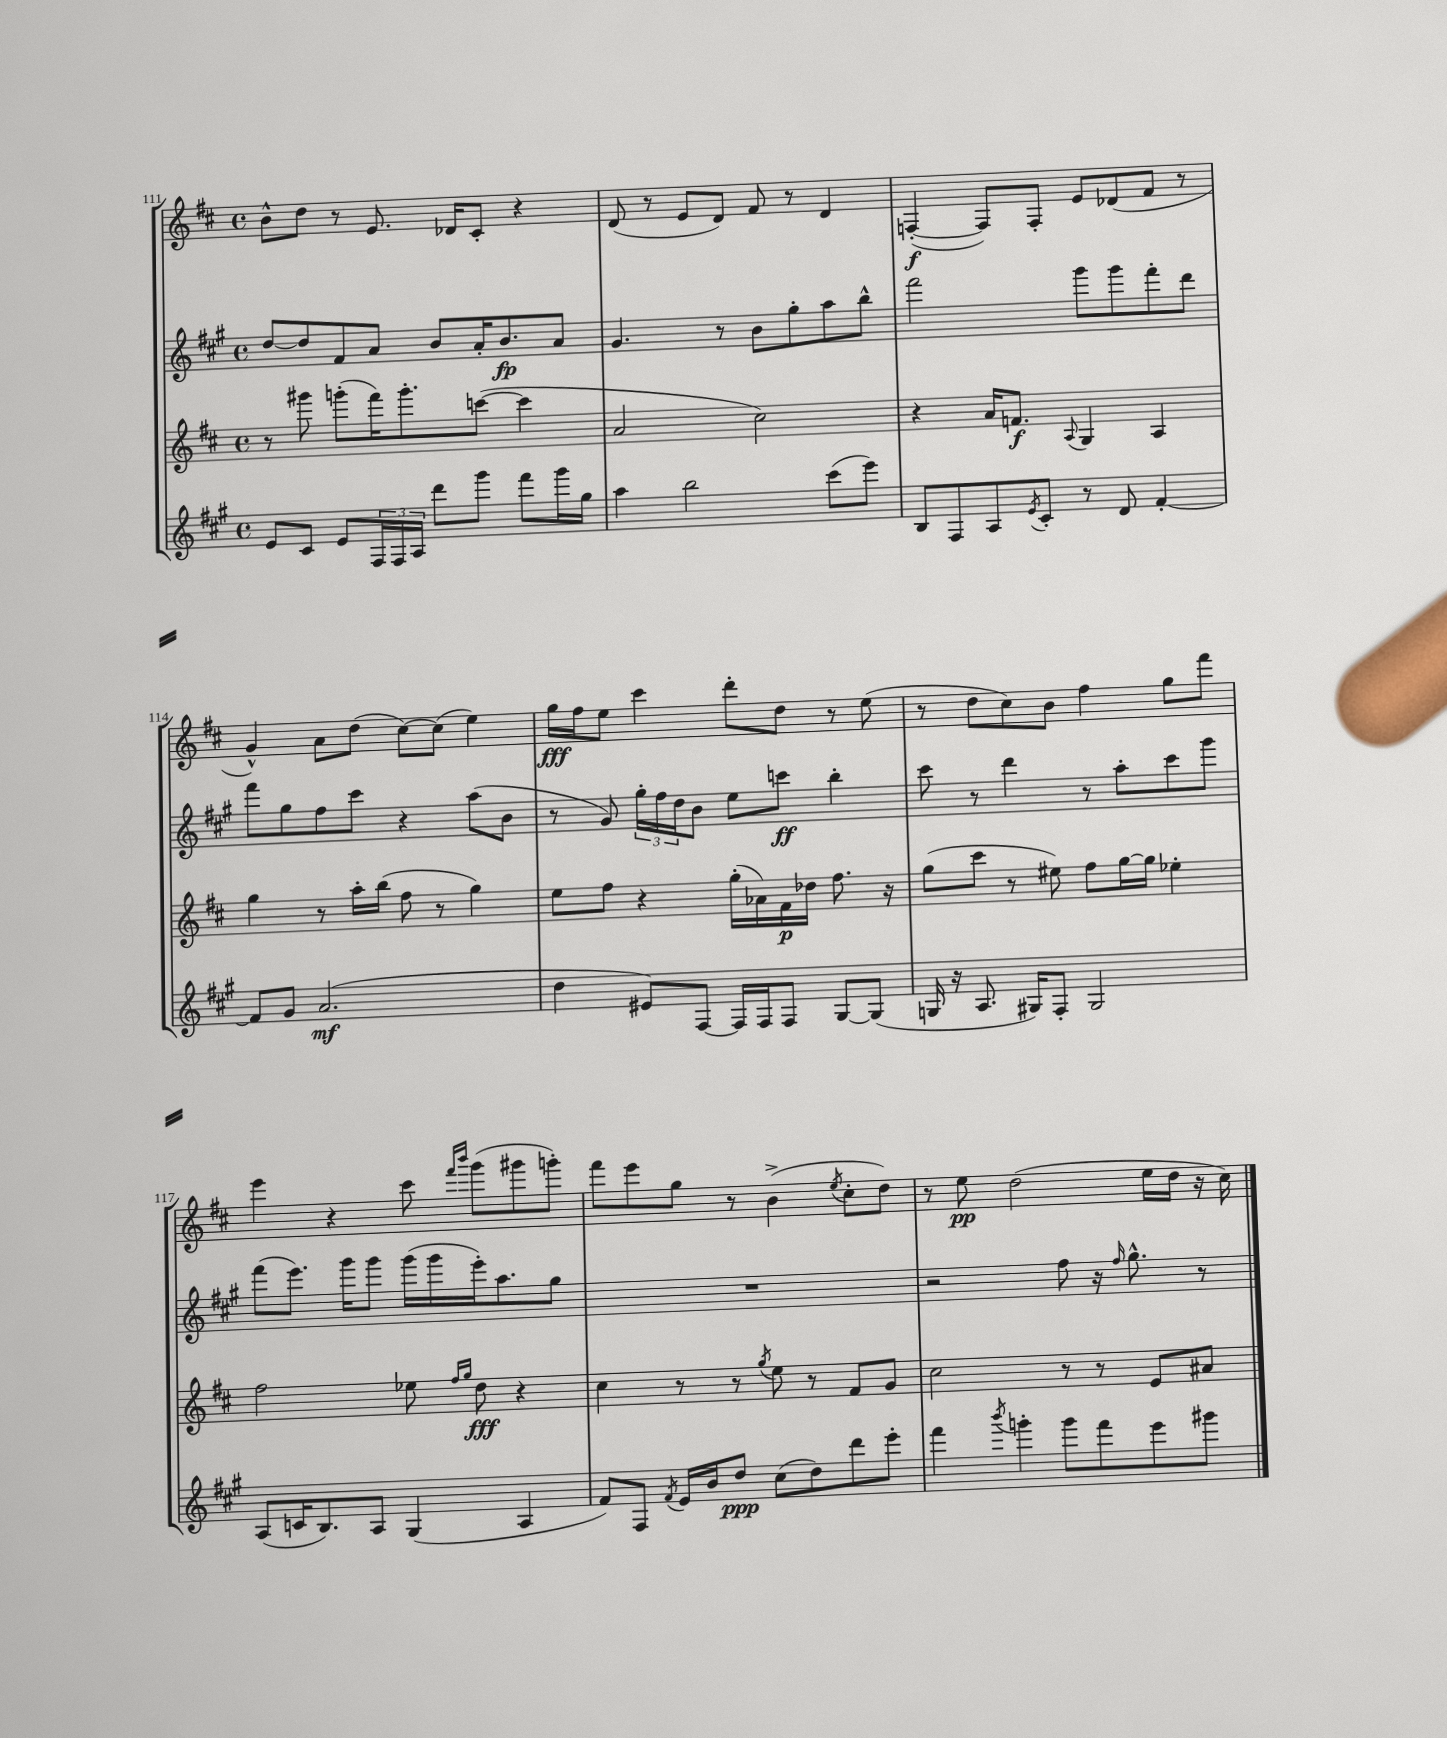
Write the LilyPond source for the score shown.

<<
\new StaffGroup <<
\new Staff = "s0" {
    \clef treble \key d \major \defaultTimeSignature \time 4/4
    b'8-^ d''8 r8 e'8. des'16 cis'8-. r4 |
    d'8( r8 e'8 d'8) fis'8 r8 d'4 |
    f4~-.\f( f8) f8-. e'8 des'8( fis'8 r8 |
    g'4-^) a'8 d''8( cis''8~) cis''8( e''4) |
    g''16\fff fis''16 e''8 cis'''4 d'''8-. d''8 r8 e''8( |
    r8 d''8 cis''8) b'8 fis''4 g''8 fis'''8 |
    e'''4 r4 cis'''8 \grace { fis'''16 b'''16 } g'''8( gis'''8 g'''8-.) |
    fis'''8 e'''8 g''8 r8 b'4->( \acciaccatura { e''8 } cis''8-. d''8) |
    r8 e''8\pp d''2( e''16 d''16 r16 cis''16) \bar "|." |
}
\new Staff = "s1" {
    \clef treble \key a \major \defaultTimeSignature \time 4/4
    d''8~ d''8 fis'8 a'8 b'8 a'16-. b'8.\fp a'8 |
    gis'4. r8 b'8 gis''8-. a''8 b''8-^ |
    fis'''2 gis'''8 gis'''8 fis'''8-. d'''8 |
    fis'''8 gis''8 fis''8 cis'''8 r4 a''8( b'8 |
    r8 gis'8) \tuplet 3/2 { gis''16-. fis''16 d''16 } b'8 e''8 c'''8\ff b''4-. |
    cis'''8 r8 d'''4 r8 a''8-. cis'''8 gis'''8 |
    fis'''8( e'''8.) gis'''16 gis'''8 gis'''16( gis'''16 e'''16-.) a''8. gis''8 |
    R1 |
    r2 fis''8 r16 \grace { fis''16 } gis''8.-^ r8 \bar "|." |
}
\new Staff = "s2" {
    \clef treble \key d \major \defaultTimeSignature \time 4/4
    r8 gis'''8 g'''8-.( fis'''16) g'''8.-. c'''8~( c'''4 |
    a'2 cis''2) |
    r4 a'16 f'8.\f \appoggiatura { a8 } g4 a4 |
    g''4 r8 a''16-. b''16( fis''8 r8 g''4) |
    e''8 fis''8 r4 g''16-.( aes'16) fis'16\p des''16 fis''8. r16 |
    g''8( cis'''8 r8 eis''8) fis''8 g''16~ g''16 ees''4-. |
    fis''2 ees''8 \grace { fis''16 g''16 } d''8\fff r4 |
    cis''4 r8 r8 \acciaccatura { g''8 } e''8 r8 fis'8 g'8 |
    cis''2 r8 r8 e'8 ais'8 \bar "|." |
}
\new Staff = "s3" {
    \clef treble \key a \major \defaultTimeSignature \time 4/4
    e'8 cis'8 e'8 \tuplet 3/2 { fis16 fis16 a16 } d'''8 gis'''8 fis'''8 gis'''16 gis''16 |
    a''4 b''2 cis'''8( e'''8) |
    b8 fis8 a8 \acciaccatura { e'8 } cis'8-. r8 d'8 fis'4~-. |
    fis'8 gis'8 a'2.\mf( |
    d''4 eis'8) fis8~ fis16 fis16 fis8 gis8~ gis8( |
    g16 r16 a8. gis16) fis8-. gis2 |
    a8( c'16 b8.) a8 gis4( a4 |
    fis'8) fis8 \acciaccatura { fis'8 } e'16 b'16 d''8\ppp cis''8( d''8) d'''8 e'''8-. |
    fis'''4 \acciaccatura { b'''8 } g'''4-. g'''8 fis'''8 e'''8 gis'''8 \bar "|." |
}
>>
>>
\layout { \context { \Score currentBarNumber = #111 } }
